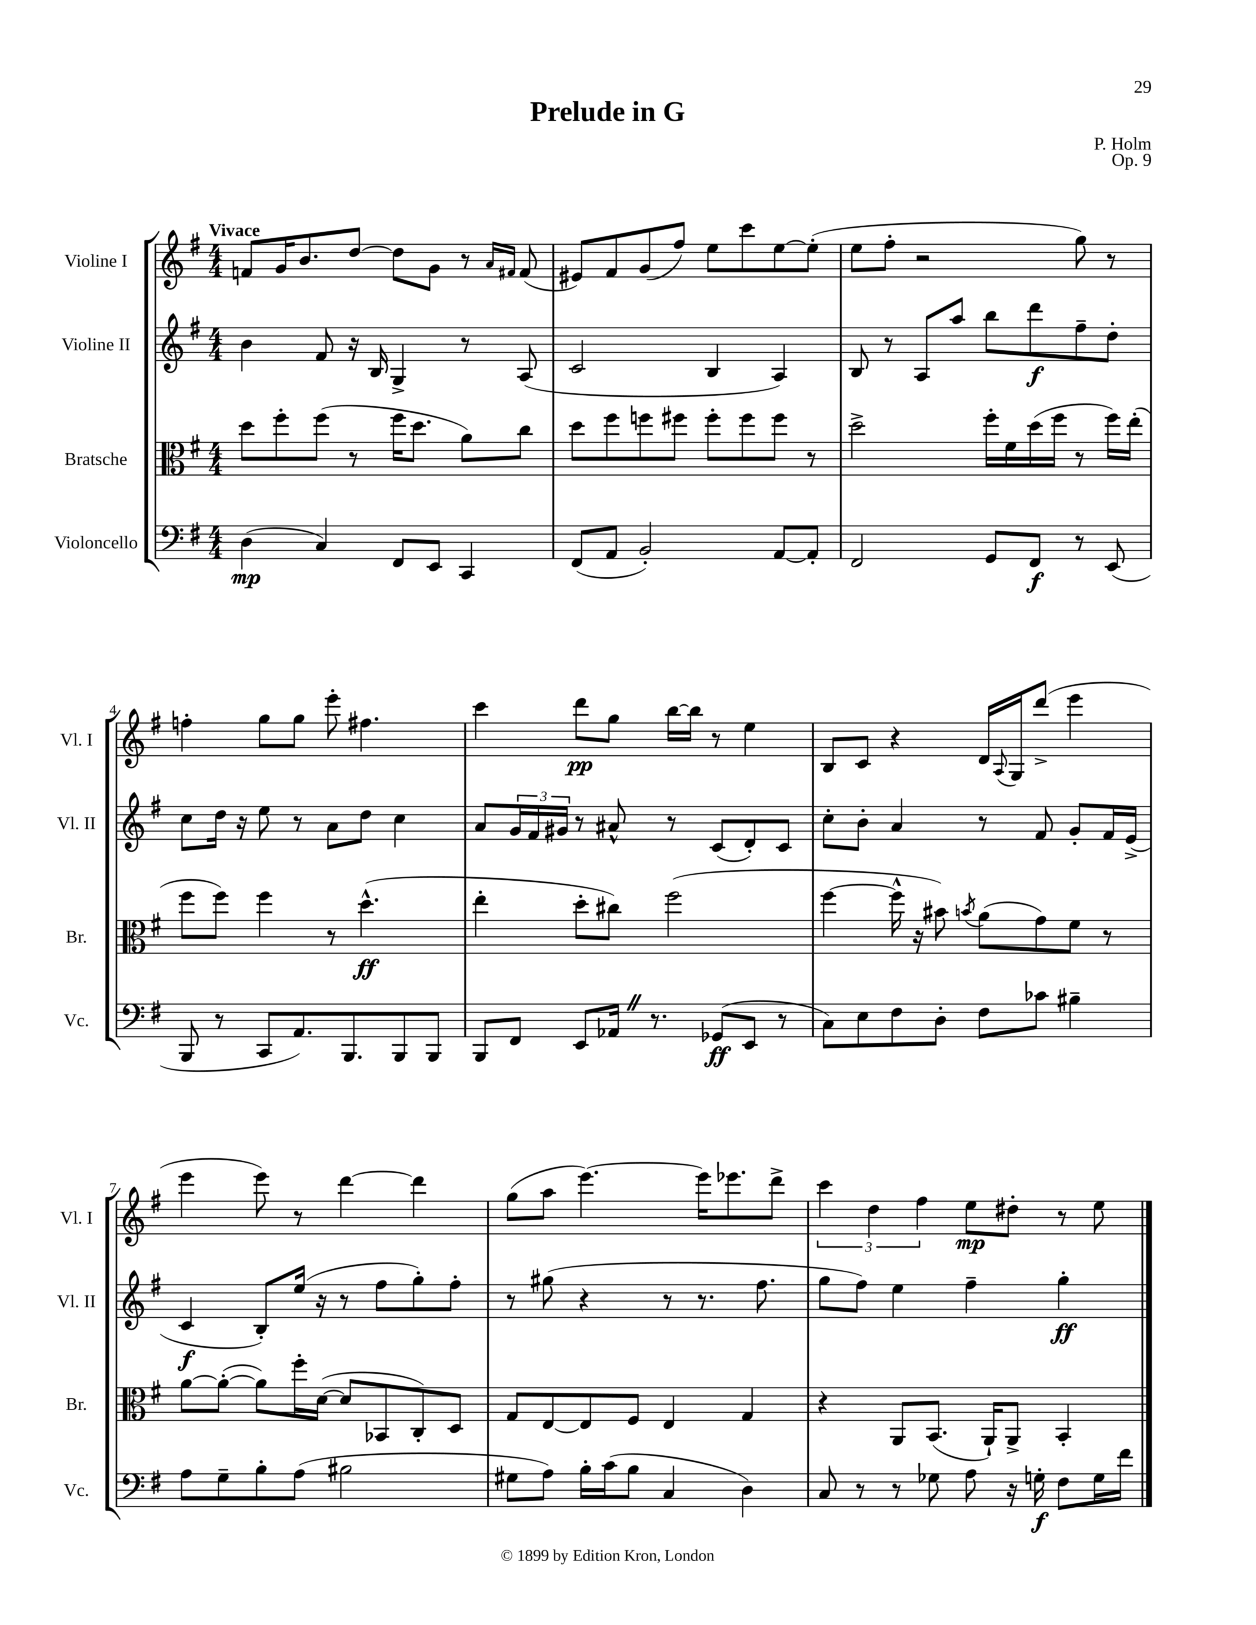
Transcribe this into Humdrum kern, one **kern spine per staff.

**kern	**dynam	**kern	**dynam	**kern	**dynam	**kern	**dynam
*part4	*part4	*part3	*part3	*part2	*part2	*part1	*part1
*staff4	*staff4	*staff3	*staff3	*staff2	*staff2	*staff1	*staff1
*I"Violoncello	*	*I"Bratsche	*	*I"Violine II	*	*I"Violine I	*
*I'Vc.	*	*I'Br.	*	*I'Vl. II	*	*I'Vl. I	*
*clefF4	*	*clefC3	*	*clefG2	*	*clefG2	*
*k[f#]	*	*k[f#]	*	*k[f#]	*	*k[f#]	*
*M4/4	*	*M4/4	*	*M4/4	*	*M4/4	*
=1	=1	=1	=1	=1	=1	=1	=1
!	!	!	!	!	!	!LO:TX:a:B:t=Vivace	!
(4D\	mp	8dd\L	.	4b\	.	8fn/L	.
.	.	8ff#'\	.	.	.	16g/K	.
.	.	.	.	.	.	8.b/	.
4C/)	.	(8ff#\J	.	8f#/	.	.	.
.	.	8r	.	16r	.	[8dd/J	.
.	.	.	.	16B/	.	.	.
8FF#/L	.	16ff#\KL	.	4G^/	.	8dd\L]	.
.	.	8.dd\J	.	.	.	.	.
8EE/J	.	.	.	.	.	8g\J	.
4CC/	.	8a\L)	.	8r	.	8r	.
.	.	.	.	.	.	16qqa/LL	.
.	.	.	.	.	.	16qqf#X/JJ	.
.	.	8cc\J	.	(8A/	.	(8f#/	.
=2	=2	=2	=2	=2	=2	=2	=2
(8FF#/L	.	8dd\L	.	2c/	.	8e#X/L)	.
8AA/J	.	8ff#\	.	.	.	8f#/	.
2BB'/)	.	8ffn\	.	.	.	(8g/	.
.	.	8ff#X\J	.	.	.	8ff#/J)	.
.	.	8ff#'\L	.	4B/	.	8ee\L	.
.	.	8ff#\	.	.	.	8ccc\	.
[8AA/L	.	8ff#\J	.	4A/)	.	[8ee\	.
8AA'/J]	.	8r	.	.	.	(8ee'\J]	.
=3	=3	=3	=3	=3	=3	=3	=3
2FF#/	.	2dd^\	.	8B/	.	8ee\L	.
.	.	.	.	8r	.	8ff#'\J	.
.	.	.	.	8A/L	.	2r	.
.	.	.	.	8aa/J	.	.	.
8GG/L	.	16ff#'\LL	.	8bb\L	.	.	.
.	.	16f#\	.	.	.	.	.
8FF#/J	f	(16dd\	.	8ddd\	f	.	.
.	.	16ff#\JJ	.	.	.	.	.
8r	.	8r	.	8ff#~\	.	8gg\)	.
(8EE/	.	16ff#\LL)	.	8dd'\J	.	8r	.
.	.	(16ee'\JJ	.	.	.	.	.
!!LO:LB:g=z
=4	=4	=4	=4	=4	=4	=4	=4
8BBB/	.	8ff#\L	.	8cc\L	.	4ffn'\	.
8r	.	8ff#\J)	.	16dd\Jk	.	.	.
.	.	.	.	16r	.	.	.
8CC/L	.	4ff#\	.	8ee\	.	8gg\L	.
8.AA/)	.	.	.	8r	.	8gg\J	.
.	.	8r	.	8a\L	.	8eee'\	.
8.BBB/	.	.	.	.	.	.	.
.	.	(4.dd^^\	ff	8dd\J	.	4.ff#X\	.
8BBB/	.	.	.	4cc\	.	.	.
8BBB/J	.	.	.	.	.	.	.
=5	=5	=5	=5	=5	=5	=5	=5
8BBB/L	.	4ee'\	.	8a/L	.	4ccc\	.
8FF#/J	.	.	.	24g/L	.	.	.
.	.	.	.	24f#/	.	.	.
.	.	.	.	24g#X/JJ	.	.	.
8EE/L	.	8dd'\L	.	8r	.	8ddd\L	pp
16AA-XZ/Jk	.	8cc#X\J)	.	8a#X^^/	.	8gg\J	.
8.r	.	.	.	.	.	.	.
.	.	(2ff#\	.	8r	.	[16bb\LL	.
.	.	.	.	.	.	16bb\JJ]	.
(8GG-X/L	ff	.	.	(8c/L	.	8r	.
8EE/J	.	.	.	8d'/)	.	4ee\	.
8r	.	.	.	8c/J	.	.	.
=6	=6	=6	=6	=6	=6	=6	=6
8C\L)	.	[4ff#\	.	8cc'\L	.	8B/L	.
8E\	.	.	.	8b'\J	.	8c/J	.
8F#\	.	16ff#^^\]	.	4a/	.	4r	.
.	.	16r	.	.	.	.	.
8D'\J	.	8b#X\)	.	.	.	.	.
.	.	8qbn/	.	.	.	.	.
8F#\L	.	(8a\L	.	8r	.	16d/LL	.
.	.	.	.	.	.	8qqA/	.
.	.	.	.	.	.	16G/J	.
8c-X\J	.	8g\)	.	8f#/	.	(8ddd^/J	.
4B#X~\	.	8f#\J	.	8g'/L	.	4eee\	.
.	.	8r	.	16f#/L	.	.	.
.	.	.	.	(16e^/JJ	.	.	.
!!LO:LB:g=z
=7	=7	=7	=7	=7	=7	=7	=7
8A\L	.	[8a\L	.	4c/	f	4eee\	.
8G~\	.	(8a'\J_	.	.	.	.	.
8B'\	.	8a\L])	.	8B'/L)	.	8eee\)	.
(8A\J	.	16ff#'\L	.	(16ee/Jk	.	8r	.
.	.	([16d\JJ	.	16r	.	.	.
2B#X\	.	8d/L]	.	8r	.	[4ddd\	.
.	.	8BB-X/	.	8ff#\L	.	.	.
.	.	8C'/)	.	8gg'\)	.	4ddd\]	.
.	.	8D/J	.	8ff#'\J	.	.	.
=8	=8	=8	=8	=8	=8	=8	=8
8G#X\L	.	8G/L	.	8r	.	(8gg\L	.
8A\J)	.	[8E/	.	(8gg#X\	.	8aa\J	.
16B'\LL	.	8E/]	.	4r	.	[4.eee\)	.
(16c\J	.	.	.	.	.	.	.
8B\J	.	8F#/J	.	.	.	.	.
4C/	.	4E/	.	8r	.	.	.
.	.	.	.	8.r	.	16eee\KL]	.
.	.	.	.	.	.	8.eee-X\	.
4D\)	.	4G/	.	.	.	.	.
.	.	.	.	8.ff#\	.	.	.
.	.	.	.	.	.	8ddd^\J	.
=9	=9	=9	=9	=9	=9	=9	=9
8C/	.	4r	.	8gg\L	.	6ccc\	.
8r	.	.	.	8ff#\J)	.	.	.
.	.	.	.	.	.	6dd\	.
8r	.	8AA/L	.	4ee\	.	.	.
.	.	.	.	.	.	6ff#\	.
8G-X\	.	(8.BB/J	.	.	.	.	.
8A\	.	.	.	4ff#~\	.	8ee\L	mp
.	.	16AA`/KL)	.	.	.	.	.
16r	.	8AA^/J	.	.	.	8dd#X'\J	.
16Gn'\	f	.	.	.	.	.	.
8F#\L	.	4BB'/	.	4gg'\	ff	8r	.
16G\L	.	.	.	.	.	8ee\	.
16f#\JJ	.	.	.	.	.	.	.
==	==	==	==	==	==	==	==
*-	*-	*-	*-	*-	*-	*-	*-
